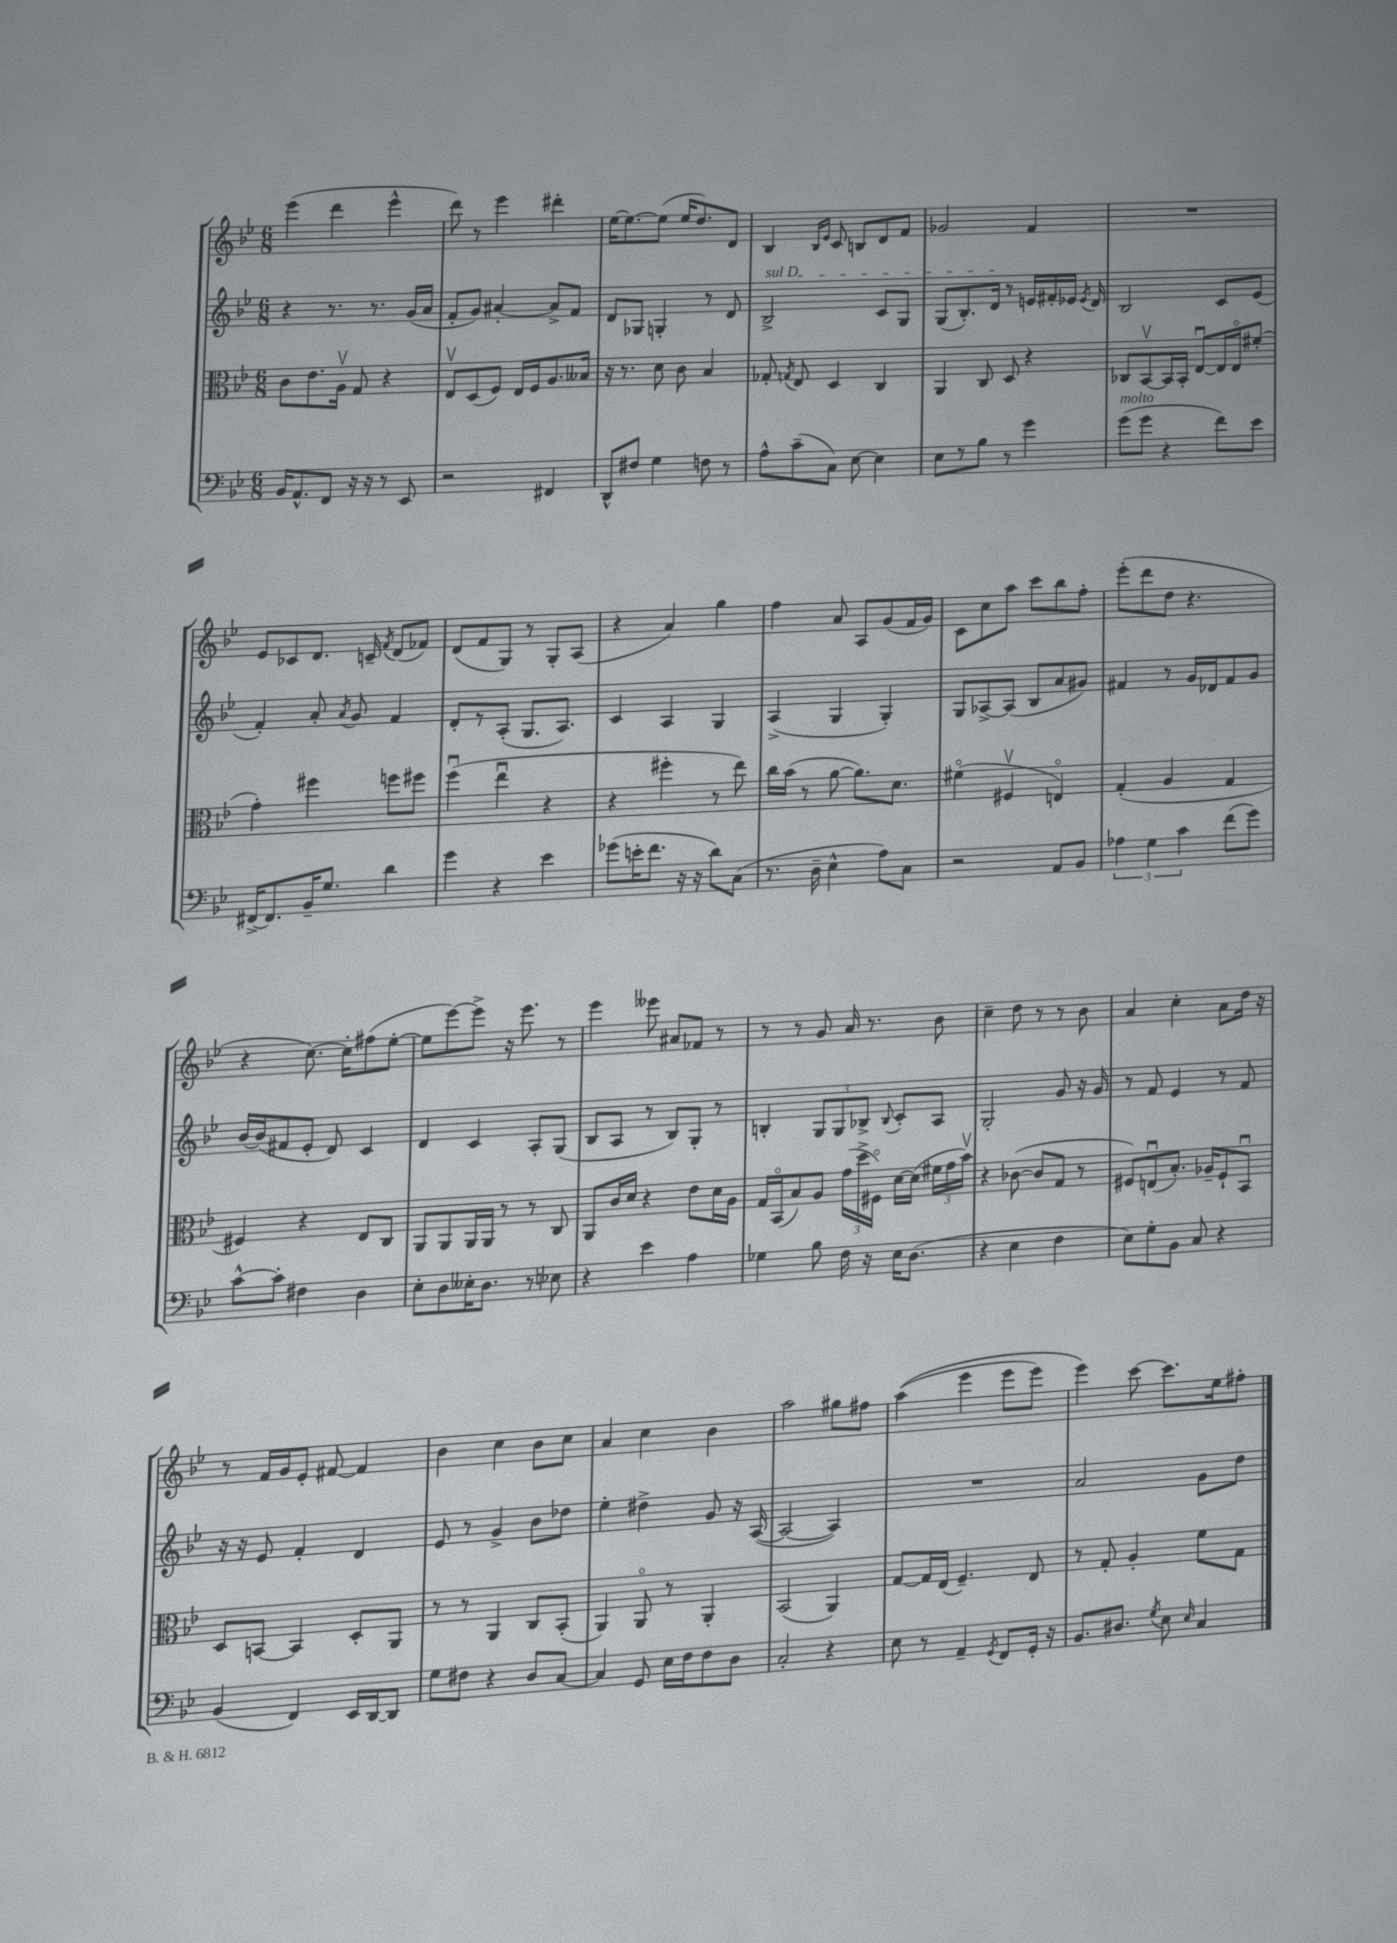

**kern	**kern	**kern	**kern
*staff4	*staff3	*staff2	*staff1
*clefF4	*clefC3	*clefG2	*clefG2
*k[b-e-]	*k[b-e-]	*k[b-e-]	*k[b-e-]
*M6/8	*M6/8	*M6/8	*M6/8
16BB-/LK	8c\L	4r	(4eee-\
8.AA^^/	.	.	.
.	8.e-\	.	.
8FF/J	.	8.r	4ddd\
.	16Av\Jk	.	.
16r	8G/	.	.
16r	.	8.r	.
8r	4r	.	4eee-^^\
8EE-/	.	(16g/LL	.
.	.	16a/JJ	.
=	=	=	=
2r	8E-v/L	8f'/L	8ddd\)
.	(8D/	8g/J)	8r
.	8F/J)	[4a#'/	4eee-\
.	16E-/LL	.	.
.	16F/J	.	.
4FF#/	8.A/	8a#^/]L	4ddd#'\
.	.	8f/J	.
.	16B--/Jk	.	.
=	=	=	=
8DD^^/L	16r	8d/L	[16ee-\LK
.	8.r	.	8.ee-\_
8F#/J	.	8G-/J	.
4G\	8d\	4G'/	(8ee-\]J
.	8c\	.	16ee-/LK
.	.	.	8.dd/)
8F\	4B-/	8r	.
8r	.	8d/	8d/J
=	=	=	=
8A^^\L	8G-'/	2B-^/	4B-/
.	8qG/	.	.
(8c~\	8E-/	.	.
.	.	.	16qqB-/LL
.	.	.	16qqe-/JJ
8C\J)	4D/	.	8c/
[8E-\	.	.	8B/L
4E-\]	4C/	8c/L	8d/
.	.	8G/J	8f/J
=	=	=	=
8E-\L	4AA/	(8G/L	2g-/
8r	.	8.B-'/)	.
8B-\J	8C/	.	.
.	.	16d/Jk	.
8r	8D/	8r	.
4g\	4r	16e/LL	4f/
.	.	16f#'/	.
.	.	16e-/JJ	.
.	.	8qe-/	.
.	.	16d/	.
=	=	=	=
(8g\L	8C-/L	2B-/	2.r
8g\J	[8BB-v/	.	.
4r	16BB-/]L	.	.
.	16BB-'/JJ	.	.
.	[8E-u/L	.	.
8f\L)	16E-/]L	8c/L	.
.	16E-o/J	.	.
8e-\J	(8f#'/J	(8e-/J	.
=	=	=	=
[16FF#^/LK	4g'\)	4f'/)	8e-/L
8.FF#/]	.	.	.
.	.	.	8c-/
16BB-~/K	4ff#\	8a'/	8.d/J
8.G/J	.	.	.
.	.	8qa/	.
.	.	8g/	.
.	.	.	16c~/
.	.	.	8qf/
4d\	8ff\L	4f/	(8d/L
.	8ff#\J	.	8f-/J)
=	=	=	=
4g\	(4ffu\	8d'/L	(8d/L
.	.	8r	8f/
4r	4ee-u\	(8A'/J	8G/J)
.	.	8.G/L	8r
4e-\	4r	.	8G'/L
.	.	8.A/J)	.
.	.	.	(8A/J
=	=	=	=
(8g-\L	4r	4c/	4r
16e'\K	.	.	.
8.f\J	.	.	.
.	4ff#'\	4A/	4a/)
16r	.	.	.
16r	.	.	.
8d\L)	8r	4G/	4gg\
(8C\J	8ee-\)	.	.
=	=	=	=
8.r	16cc\LL	(4A^/	4ff\
.	(16b-\JJ	.	.
.	8r	.	.
16D~\	.	.	.
4E-^^\	[8a\	4G/	8a/
.	8.a\]L)	.	8A/L
8A\L)	.	4G'/)	(8g/
.	8.d\J	.	.
8C\J	.	.	16f/L
.	.	.	16g/JJ)
=	=	=	=
2r	(4f#o\	8G/L	8c\L
.	.	[8A-^/	8cc\
.	4F#v/	(8A-/]J	8aa\J
.	.	8B-/L	8ccc\L
8AA/L	4Eo/)	8a/	8bb-\
8BB-/J	.	8g#/J)	8ff'\J
=	=	=	=
6A-\	(4G'/	4f#/	(8eee-'\L
.	.	.	8ddd\
6G\	.	.	.
.	4A/	8r	8dd\J
6c\	.	.	.
.	.	16g/LL	4.r
.	.	16d-/J	.
(8f\L	4G/	8f#/	.
8g\J)	.	8g/J	.
=	=	=	=
[8c^^\L	4F#/)	[16b-/LL	4r
.	.	(16b-/]J	.
8c'\]J	.	8f#/	.
4F#\	4r	8e-'/J	[8.cc\)
.	.	8d/)	.
.	.	.	16cc'\]LK
4D\	8E-/L	4c/	(8ff#\
.	8C/J	.	[8ee-'\J
=	=	=	=
8E-'\L	8AA/L	4d/	8ee-\]L
8D\	8AA/	.	[8eee-\)
16E--'\K	16AA/L	4c/	8eee-^\]J
8.D\J	16AA/JJ	.	.
.	8r	.	16r
.	.	.	8.eee-\
8r	8r	8A'/L	.
8E-\	8C/	(8G/J	8r
=	=	=	=
4r	8AA/L	8B-/L	4eee-\
.	16c/L	8A/J	.
.	16d/JJ	.	.
4e-\	4r	8r	8eee--\
.	.	8B-/L)	8a#/L
4A\	8e-\L	8G'/J	8f-/J
.	16d\L	8r	8r
.	16A\JJ	.	.
=	=	=	=
4G-\	16G/LL	4B'/	8r
.	(16BB-o/J	.	.
.	8B-/)	.	8r
8B-\	8A/J	12G/L	8g/
.	.	12G/	.
16F\	(24g\LL	.	16a/
.	24dd^\	12B-^/J	.
16r	.	.	8.r
.	24F#o\JJ)	.	.
.	.	8qqB-/	.
16E-\LK	[16d\LL	8c'/L	.
(8.D\J	(16d\]JJ	.	.
.	24f#\LL	8A/J	8b-\
.	24g\	.	.
.	24b-v\JJ)	.	.
=	=	=	=
4r	4r	2G'/	4cc~\
4E-\	([8c-\	.	8dd\
.	8c-/]L	.	8r
4F\	8G/J	8g/	8r
.	8r	16r	8b-\
.	.	16g/	.
=	=	=	=
8E-\L)	8F#/L)	8r	4a/
8G'\	(8Eu/	8f/	.
8BB-\J	8.B-'/J)	4e-/	4cc'\
8C/	.	.	.
.	16A-~/LK	.	.
4r	8F#`/	8r	8a\L
.	8BB-u/J	8f/	16dd\Jk
.	.	.	16r
=	=	=	=
(4BB-/	8D/L	16r	8r
.	.	16r	.
.	[8BB/J	8e-/	16f/LL
.	.	.	16g/J
4FF/)	4BB/]	4f'/	8e-'/J
.	.	.	[8f#/
16EE-/LL	8D'/L	4d/	4f#/]
[16DD/J	.	.	.
8DD/]J	8AA/J	.	.
=	=	=	=
8G\L	8r	8e-/	4b-\
8F#\J	8r	8r	.
4r	4AA/	4g^/	4cc\
8D/L	8C/L	8b-\L	8b-\L
[8C/J	(8BB-'/J	8dd-\J	8cc\J
=	=	=	=
4C/]	4AA/)	4ee-'\	4a/
8GG/	8AAo/	4dd#^\	4cc\
16E-\LL	8r	.	.
16F\J	.	.	.
8F\	4AA'/	8g/	4b-\
8D\J	.	16r	.
.	.	([16A/	.
=	=	=	=
2C'/	(2BB-/	2A/_	2aa\
4r	4AA/)	4A/])	8gg#\L
.	.	.	8ff#\J
=	=	=	=
8E-\	[8G/L	2.r	&((4aa\
8r	16G/]L	.	.
.	(16E-/JJ	.	.
4AA~/	4.F~/)	.	4eee-\
8qGG/	.	.	.
8FF/L	.	.	8eee-\L
16GG'/Jk	8E-/	.	8eee-\J)
16r	.	.	.
=	=	=	=
8.BB-/L	8r	2a/	4eee-\&)
.	8G'/	.	.
8.D#/J	.	.	.
.	4A'/	.	[8ccc\
8qG/	.	.	.
8E-\	.	.	8.ccc\]L
16qqE-/	.	.	.
4C/	8f\L	8g\L	.
.	.	.	16ee-\k
.	8G\J	8dd\J	8ff#'\J
==	==	==	==
*-	*-	*-	*-
